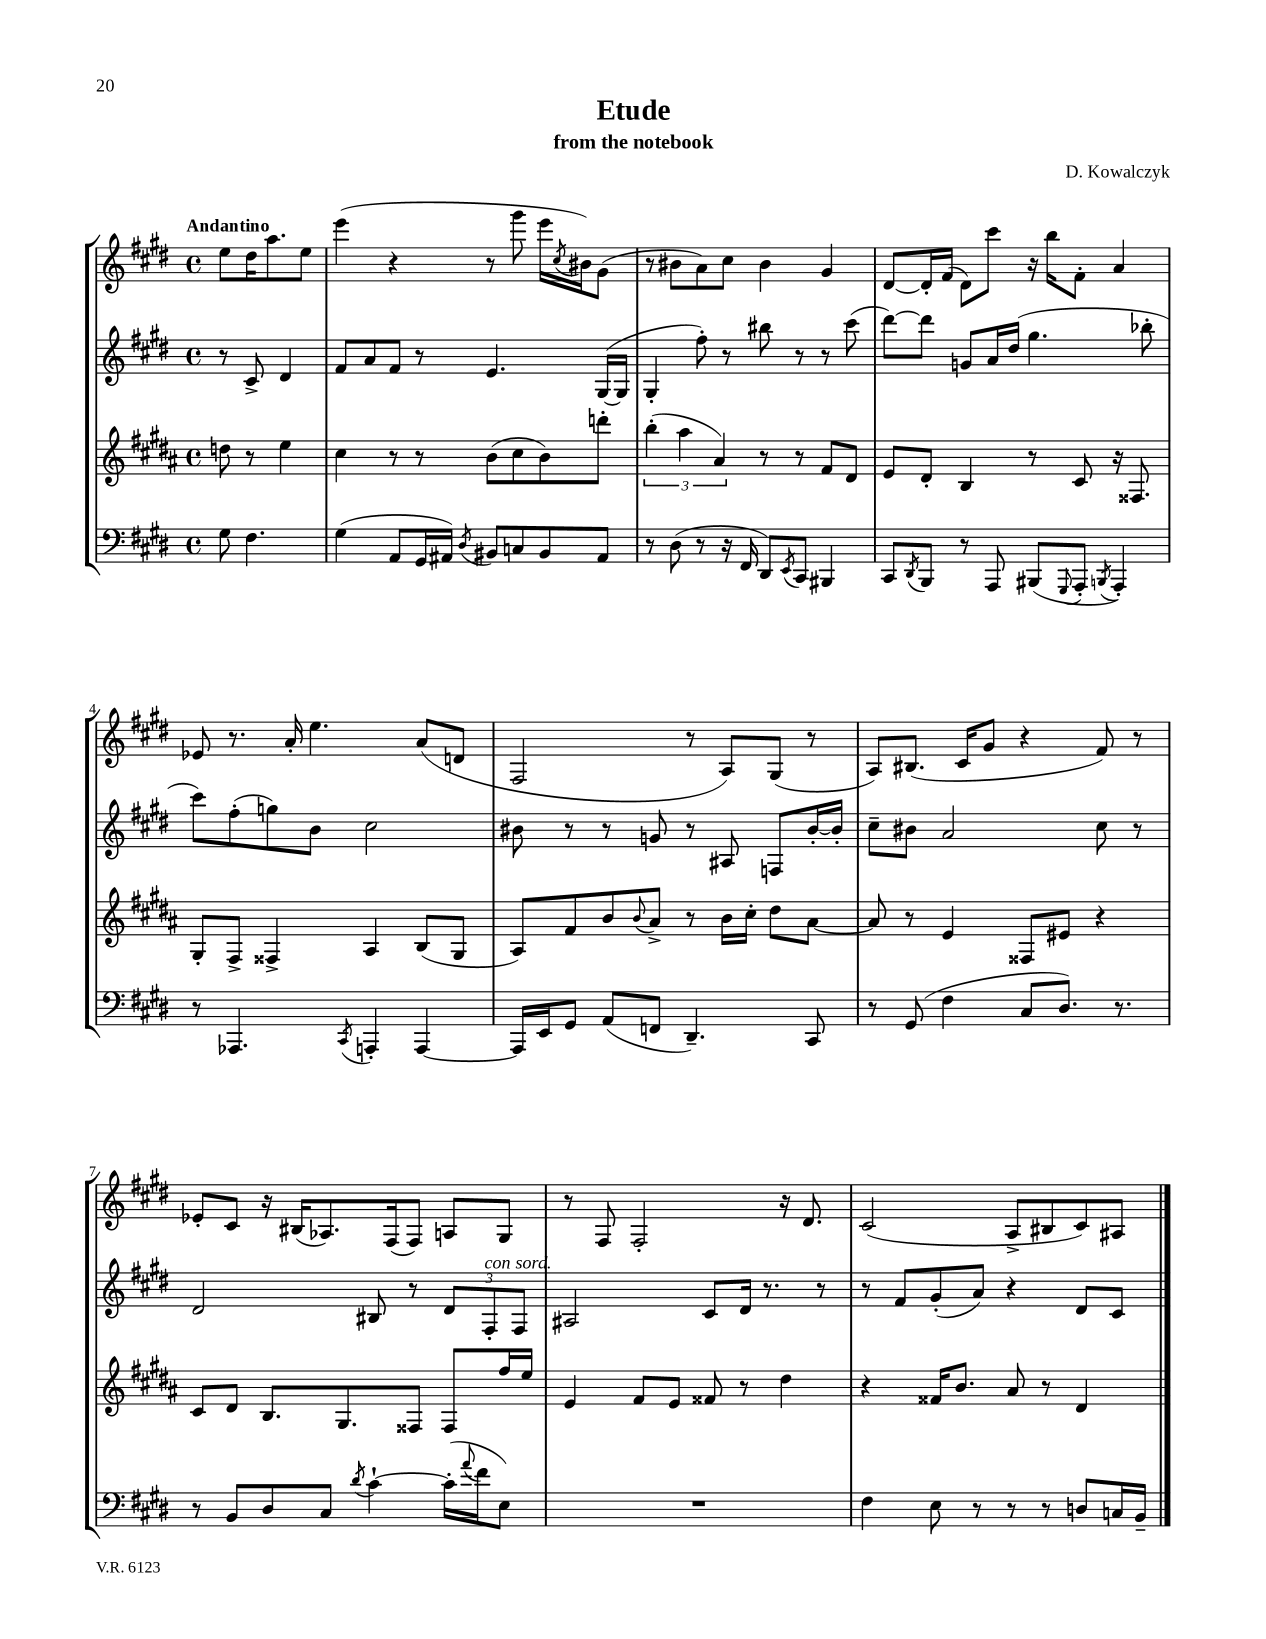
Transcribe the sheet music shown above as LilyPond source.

\header { title = "Etude" composer = "D. Kowalczyk" subtitle = "from the notebook" }
<<
\new StaffGroup <<
\new Staff = "s0" {
    \clef treble \key e \major \defaultTimeSignature \time 4/4 \partial 2 \tempo "Andantino"
    e''8 dis''16 a''8. e''8 |
    e'''4( r4 r8 gis'''8 e'''16 \acciaccatura { cis''8 } bis'16) gis'8( |
    r8 bis'8 a'8) cis''8 bis'4 gis'4 |
    dis'8~ dis'16-. fis'16( dis'8) cis'''8 r16 b''16 fis'8-. a'4 |
    ees'8 r8. a'16-. e''4. a'8( d'8 |
    fis2 r8 a8) gis8( r8 |
    a8) bis8.( cis'16 gis'8 r4 fis'8) r8 |
    ees'8-. cis'8 r16 bis16( aes8.) fis16( fis8) a8 gis8 |
    r8 fis8 fis2-. r16 dis'8. |
    cis'2( a8-> bis8 cis'8) ais8 \bar "|." |
}
\new Staff = "s1" {
    \clef treble \key e \major \defaultTimeSignature \time 4/4 \partial 2
    r8 cis'8-> dis'4 |
    fis'8 a'8 fis'8 r8 e'4. gis16~( gis16 |
    gis4-. fis''8-.) r8 bis''8 r8 r8 cis'''8( |
    dis'''8~) dis'''8 g'8 a'16 dis''16( gis''4. bes''8-. |
    cis'''8) fis''8-.( g''8) b'8 cis''2 |
    bis'8 r8 r8 g'8 r8 ais8 f8 bis'16~-. bis'16-. |
    cis''8-- bis'8 a'2 cis''8 r8 |
    dis'2 bis8 r8 \tuplet 3/2 { dis'8 fis8-.^\markup { \italic "con sord." } fis8 } |
    ais2 cis'8 dis'16 r8. r8 |
    r8 fis'8 gis'8-.( a'8) r4 dis'8 cis'8 \bar "|." |
}
\new Staff = "s2" {
    \clef treble \key b \major \defaultTimeSignature \time 4/4 \partial 2
    d''8 r8 e''4 |
    cis''4 r8 r8 b'8( cis''8 b'8) d'''8-. |
    \tuplet 3/2 { b''4-.( ais''4 ais'4) } r8 r8 fis'8 dis'8 |
    e'8 dis'8-. b4 r8 cis'8 r16 fisis8. |
    gis8-. fis8-> fisis4-> ais4 b8( gis8 |
    ais8) fis'8 b'8 \appoggiatura { b'8 } ais'8-> r8 b'16 cis''16-. dis''8 ais'8~ |
    ais'8 r8 e'4 fisis8 eis'8 r4 |
    cis'8 dis'8 b8. gis8. fisis8 fisis8 fis''16 e''16 |
    e'4 fis'8 e'8 fisis'8 r8 dis''4 |
    r4 fisis'16 b'8. ais'8 r8 dis'4 \bar "|." |
}
\new Staff = "s3" {
    \clef bass \key e \major \defaultTimeSignature \time 4/4 \partial 2
    gis8 fis4. |
    gis4( a,8 gis,16 ais,16) \acciaccatura { dis8 } bis,8 c8 bis,8 ais,8 |
    r8 dis8( r8 r16 fis,16 dis,8) \acciaccatura { e,8 } cis,8 bis,,4 |
    cis,8 \acciaccatura { dis,8 } b,,8 r8 a,,8 bis,,8( \appoggiatura { gis,,8 } a,,8-. \acciaccatura { b,,8 } a,,4-.) |
    r8 aes,,4. \acciaccatura { cis,8 } a,,4-. a,,4~ |
    a,,16 e,16 gis,8 a,8( f,8 dis,4.--) cis,8 |
    r8 gis,8( fis4 cis8 dis8.) r8. |
    r8 b,8 dis8 cis8 \acciaccatura { dis'8 } cis'4~-! cis'16-.( \appoggiatura { a'8 } fis'16 e8) |
    R1 |
    fis4 e8 r8 r8 r8 d8 c16 b,16-- \bar "|." |
}
>>
>>
